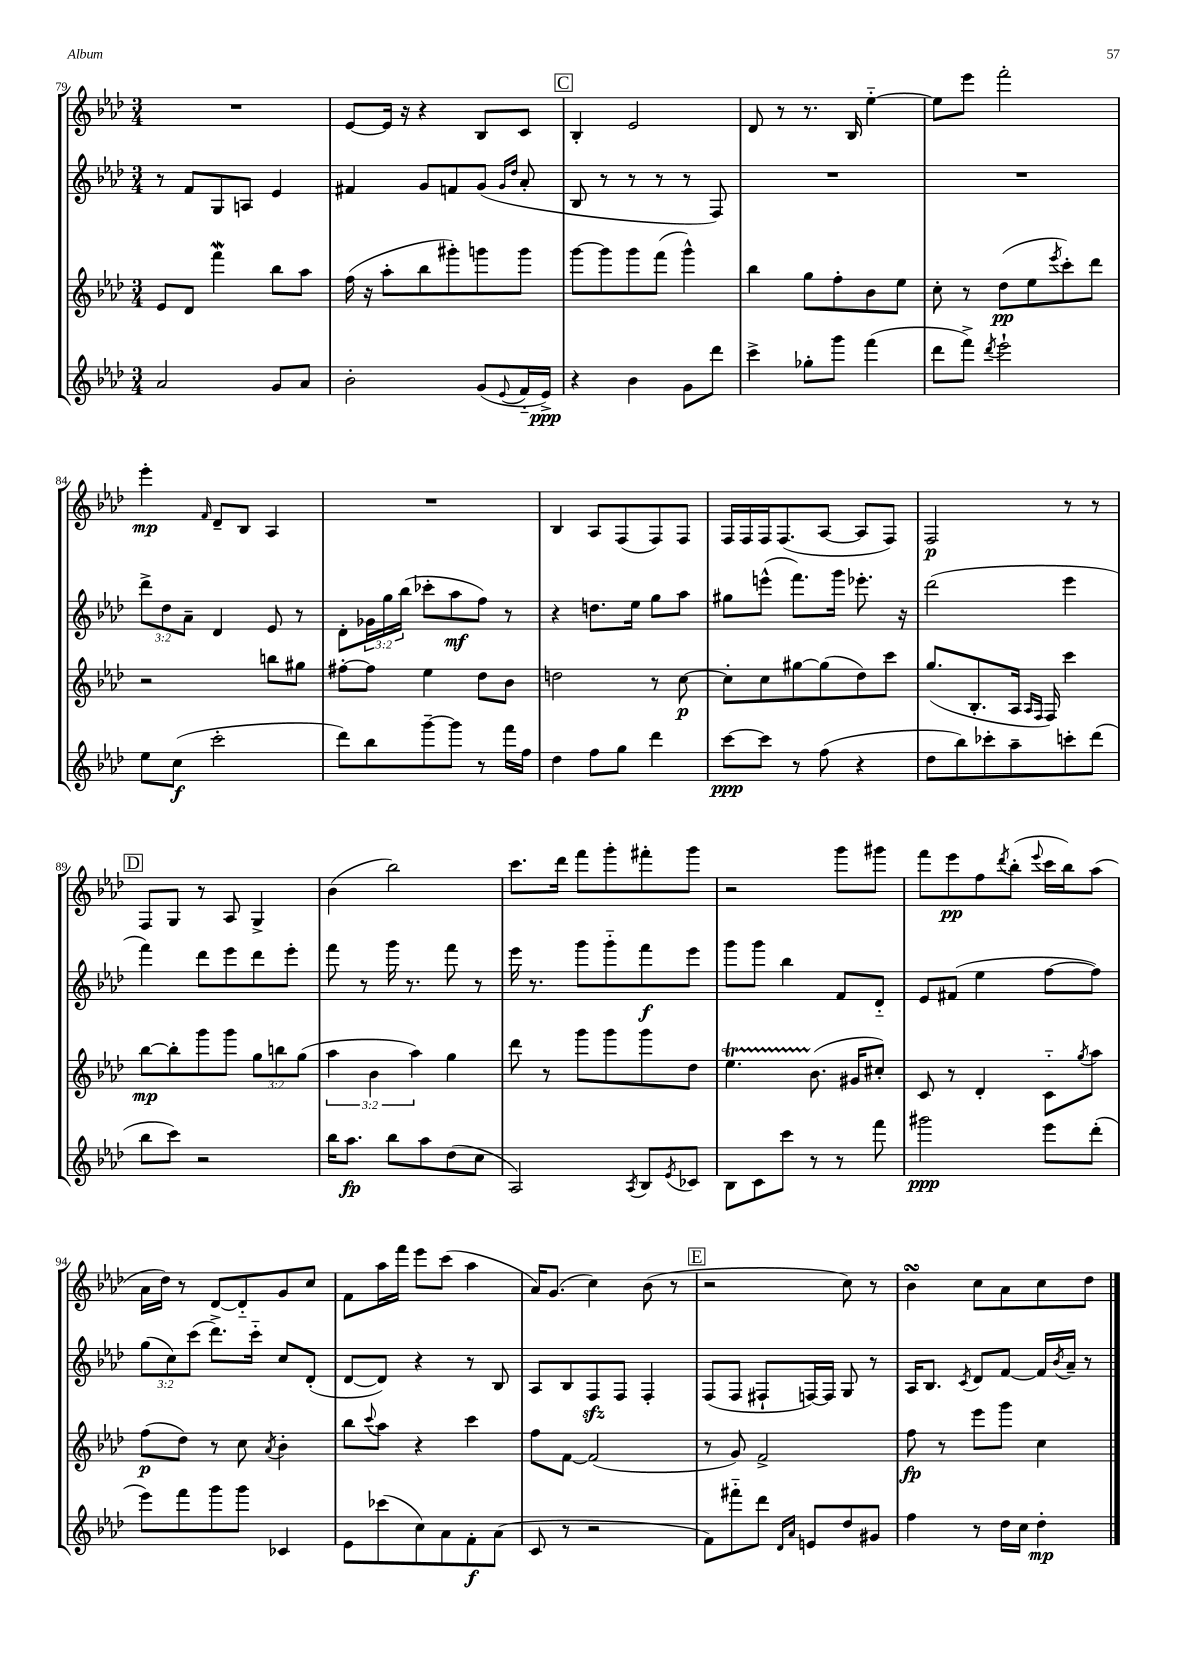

**kern	**dynam	**kern	**dynam	**kern	**dynam	**kern	**dynam
*part4	*part4	*part3	*part3	*part2	*part2	*part1	*part1
*staff4	*staff4	*staff3	*staff3	*staff2	*staff2	*staff1	*staff1
*clefG2	*	*clefG2	*	*clefG2	*	*clefG2	*
*k[b-e-a-d-]	*	*k[b-e-a-d-]	*	*k[b-e-a-d-]	*	*k[b-e-a-d-]	*
*M3/4	*	*M3/4	*	*M3/4	*	*M3/4	*
=79	=79	=79	=79	=79	=79	=79	=79
2a-/	.	8e-/L	.	8r	.	2.r	.
.	.	8d-/J	.	8f/L	.	.	.
.	.	4fffW\	.	8G/	.	.	.
.	.	.	.	8An/J	.	.	.
8g/L	.	8bb-\L	.	4e-/	.	.	.
8a-/J	.	8aa-\J	.	.	.	.	.
=80	=80	=80	=80	=80	=80	=80	=80
2b-'\	.	(16ff\	.	4f#X/	.	[8e-/L	.
.	.	16r	.	.	.	.	.
.	.	8aa-'\L	.	.	.	16e-/Jk]	.
.	.	.	.	.	.	16r	.
.	.	8bb-\	.	8g/L	.	4r	.
.	.	8ggg#X'\)	.	8fn/	.	.	.
(8g/L	.	8gggn\	.	(8g/J	.	8B-/L	.
.	.	.	.	16qqg/LL	.	.	.
8qqe-/	.	.	.	16qqdd-/JJ	.	.	.
16f/L	.	8ggg\J	.	8a-'/	.	8c/J	.
16e-^/JJ)	ppp	.	.	.	.	.	.
!!LO:REH:place=s1:t=C
=81	=81	=81	=81	=81	=81	=81	=81
4r	.	[8ggg\L	.	8B-/	.	4B-'/	.
.	.	8ggg\]	.	8r	.	.	.
4b-\	.	8ggg\	.	8r	.	2e-/	.
.	.	(8fff\J	.	8r	.	.	.
8g\L	.	4ggg^^\)	.	8r	.	.	.
8ddd-\J	.	.	.	8F/)	.	.	.
=82	=82	=82	=82	=82	=82	=82	=82
4ccc^\	.	4bb-\	.	2.r	.	8d-/	.
.	.	.	.	.	.	8r	.
8gg-X'\L	.	8gg\L	.	.	.	8.r	.
8ggg\J	.	8ff'\	.	.	.	.	.
.	.	.	.	.	.	16B-/	.
(4fff\	.	8b-\	.	.	.	[4ee-\	.
.	.	8ee-\J	.	.	.	.	.
=83	=83	=83	=83	=83	=83	=83	=83
8ddd-\L	.	8cc'\	.	2.r	.	8ee-\L]	.
8fff^\J)	.	8r	.	.	.	8eee-\J	.
8qddd-/	.	.	.	.	.	.	.
2eee-`\	.	(8dd-\L	pp	.	.	2fff'\	.
.	.	8ee-\	.	.	.	.	.
.	.	8qeee-/	.	.	.	.	.
.	.	8ccc'\)	.	.	.	.	.
.	.	8ddd-\J	.	.	.	.	.
!!LO:LB:g=z
=84	=84	=84	=84	=84	=84	=84	=84
8ee-\L	.	2r	.	12ddd-^\L	.	4eee-'\	mp
.	.	.	.	12dd-\	.	.	.
(8cc\J	f	.	.	.	.	.	.
.	.	.	.	12a-~\J	.	.	.
.	.	.	.	.	.	16qqf/	.
2ccc'\	.	.	.	4d-/	.	8d-~/L	.
.	.	.	.	.	.	8B-/J	.
.	.	8bbn\L	.	8e-/	.	4A-/	.
.	.	8gg#X\J	.	8r	.	.	.
=85	=85	=85	=85	=85	=85	=85	=85
8ddd-\L)	.	[8ff#X'\L	.	8d-'\L	.	2.r	.
8bb-\	.	8ff#\J]	.	24g-X\L	.	.	.
.	.	.	.	24gg\	.	.	.
.	.	.	.	(24bb-\JJ	.	.	.
[8ggg~\	.	4ee-\	.	8ccc-X'\L	.	.	.
8ggg\J]	.	.	.	8aa-\	mf	.	.
8r	.	8dd-\L	.	8ff\J)	.	.	.
16fff\LL	.	8b-\J	.	8r	.	.	.
16ff\JJ	.	.	.	.	.	.	.
=86	=86	=86	=86	=86	=86	=86	=86
4dd-\	.	2ddn\	.	4r	.	4B-/	.
8ff\L	.	.	.	8.ddn\L	.	8A-/L	.
8gg\J	.	.	.	.	.	(8F/	.
.	.	.	.	16ee-\Jk	.	.	.
4ddd-\	.	8r	.	8gg\L	.	8F/)	.
.	.	[8cc\	p	8aa-\J	.	8F/J	.
=87	=87	=87	=87	=87	=87	=87	=87
[8ccc\L	ppp	8cc'\L]	.	8gg#X\L	.	16F/LL	.
.	.	.	.	.	.	16F/	.
8ccc\J]	.	8cc\	.	(8eeen^^\J	.	16F/J	.
.	.	.	.	.	.	(8.F/	.
8r	.	[8gg#X\	.	8.fff\L)	.	.	.
(8ff\	.	(8gg#\]	.	.	.	[8A-/J	.
.	.	.	.	16ggg\Jk	.	.	.
4r	.	8dd-\)	.	8.eee-X'\	.	8A-/L]	.
.	.	8ccc\J	.	.	.	8F/J)	.
.	.	.	.	16r	.	.	.
=88	=88	=88	=88	=88	=88	=88	=88
8dd-\L	.	(8.gg/L	.	(2ddd-\	.	2F/	p
8bb-\)	.	.	.	.	.	.	.
.	.	8.B-'/	.	.	.	.	.
8ccc-X'\	.	.	.	.	.	.	.
8aa-~\	.	16A-/Jk	.	.	.	.	.
.	.	16qqA-/LL	.	.	.	.	.
.	.	16qqF/JJ	.	.	.	.	.
.	.	16F/)	.	.	.	.	.
8cccn'\	.	4ccc\	.	4eee-\	.	8r	.
(8ddd-\J	.	.	.	.	.	8r	.
!!LO:LB:g=z
!!LO:REH:place=s1:t=D
=89	=89	=89	=89	=89	=89	=89	=89
8bb-\L	.	[8bb-\L	mp	4fff\)	.	8F/L	.
8ccc\J)	.	8bb-'\]	.	.	.	8G/J	.
2r	.	8ggg\	.	8ddd-\L	.	8r	.
.	.	8ggg\J	.	8eee-\	.	8A-/	.
.	.	12gg\L	.	8ddd-\	.	4G^/	.
.	.	12bbn\	.	.	.	.	.
.	.	.	.	8eee-'\J	.	.	.
.	.	(12gg\J	.	.	.	.	.
=90	=90	=90	=90	=90	=90	=90	=90
16bb-\KL	.	6aa-\	.	8fff\	.	(4b-\	.
8.aa-\J	fp	.	.	.	.	.	.
.	.	.	.	8r	.	.	.
.	.	6b-\	.	.	.	.	.
8bb-\L	.	.	.	16ggg\	.	2bb-\)	.
.	.	.	.	8.r	.	.	.
.	.	6aa-\)	.	.	.	.	.
8aa-\	.	.	.	.	.	.	.
(8dd-\	.	4gg\	.	8fff\	.	.	.
8cc\J	.	.	.	8r	.	.	.
=91	=91	=91	=91	=91	=91	=91	=91
2A-/)	.	8ddd-\	.	16eee-\	.	8.ccc\L	.
.	.	.	.	8.r	.	.	.
.	.	8r	.	.	.	.	.
.	.	.	.	.	.	16ddd-\Jk	.
.	.	8ggg\L	.	8ggg\L	.	8fff\L	.
.	.	8ggg\	.	8ggg\	.	8ggg'\	.
8qA-/	.	.	.	.	.	.	.
8B-/L	.	8ggg\	.	8fff\	f	8fff#X'\	.
8qe-/	.	.	.	.	.	.	.
8c-X/J	.	8dd-\J	.	8eee-\J	.	8ggg\J	.
=92	=92	=92	=92	=92	=92	=92	=92
8B-\L	.	4.ee-T\	.	8ggg\L	.	2r	.
8c\	.	.	.	8ggg\J	.	.	.
8ccc\J	.	.	.	4bb-\	.	.	.
8r	.	(8.b-\	.	.	.	.	.
8r	.	.	.	8f/L	.	8ggg\L	.
.	.	16g#X/KL	.	.	.	.	.
8fff\	.	8cc#X'/J)	.	8d-/J	.	8ggg#X\J	.
=93	=93	=93	=93	=93	=93	=93	=93
2ggg#X\	ppp	8c/	.	8e-/L	.	8fff\L	.
.	.	8r	.	(8f#X/J	.	8eee-\	pp
.	.	4d-'/	.	4ee-\	.	8ff\	.
.	.	.	.	.	.	8qddd-/	.
.	.	.	.	.	.	(8bb-'\J	.
.	.	.	.	.	.	8qqeee-/	.
8eee-\L	.	8c\L	.	[8ff\L	.	16ccc\LL	.
.	.	.	.	.	.	16bb-\J)	.
.	.	8qgg/	.	.	.	.	.
(8ddd-'\J	.	8aa-\J	.	8ff\J])	.	(8aa-\J	.
!!LO:LB:g=z
=94	=94	=94	=94	=94	=94	=94	=94
8eee-\L)	.	(8ff\L	p	(12gg\L	.	16a-\LL	.
.	.	.	.	.	.	16dd-\JJ)	.
.	.	.	.	12cc\)	.	.	.
8fff\	.	8dd-\J)	.	.	.	8r	.
.	.	.	.	(12ccc\J	.	.	.
8ggg\	.	8r	.	8.ddd-^\L)	.	[8d-/L	.
8ggg\J	.	8cc\	.	.	.	8d-/]	.
.	.	.	.	16ccc\Jk	.	.	.
.	.	8qa-/	.	.	.	.	.
4c-X/	.	4b-'\	.	8cc/L	.	8g/	.
.	.	.	.	(8d-'/J	.	8cc/J	.
=95	=95	=95	=95	=95	=95	=95	=95
8e-\L	.	8bb-\L	.	[8d-/L	.	8f\L	.
.	.	8qqccc/	.	.	.	.	.
(8ccc-X\	.	8aa-\J	.	8d-/J])	.	16aa-\L	.
.	.	.	.	.	.	16fff\JJ	.
8cc\)	.	4r	.	4r	.	8eee-\L	.
8a-\	.	.	.	.	.	(8ccc\J	.
8f'\	f	4ccc\	.	8r	.	4aa-\	.
(8a-\J	.	.	.	8B-/	.	.	.
=96	=96	=96	=96	=96	=96	=96	=96
8c/	.	8ff\L	.	8A-/L	.	16a-/KL)	.
.	.	.	.	.	.	(8.g/J	.
8r	.	[8f\J	.	8B-/	.	.	.
2r	.	(2f/]	.	8Fzz/	.	4cc\)	.
.	.	.	.	8F/J	.	.	.
.	.	.	.	4F'/	.	(8b-\	.
.	.	.	.	.	.	8r	.
!!LO:REH:place=s1:t=E
=97	=97	=97	=97	=97	=97	=97	=97
8f\L)	.	8r	.	(8F/L	.	2r	.
8fff#X\	.	8g/)	.	8F/J	.	.	.
8ddd-\J	.	2f^/	.	8F#X`/L	.	.	.
16qqd-/LL	.	.	.	.	.	.	.
16qqa-/JJ	.	.	.	.	.	.	.
8en/L	.	.	.	[16Fn/L)	.	.	.
.	.	.	.	16F/JJ]	.	.	.
8dd-/	.	.	.	8G/	.	8cc\)	.
8g#X/J	.	.	.	8r	.	8r	.
=98	=98	=98	=98	=98	=98	=98	=98
4ff\	.	8ff\	fp	16A-/KL	.	4b-sSSS\	.
.	.	.	.	8.B-/J	.	.	.
.	.	8r	.	.	.	.	.
.	.	.	.	8qc/	.	.	.
8r	.	8eee-\L	.	8d-/L	.	8cc\L	.
16dd-\LL	.	8ggg\J	.	[8f/J	.	8a-\	.
16cc\JJ	.	.	.	.	.	.	.
4dd-'\	mp	4cc\	.	16f/LL]	.	8cc\	.
.	.	.	.	8qb-/	.	.	.
.	.	.	.	16a-~/JJ	.	.	.
.	.	.	.	8r	.	8dd-\J	.
==	==	==	==	==	==	==	==
*-	*-	*-	*-	*-	*-	*-	*-
